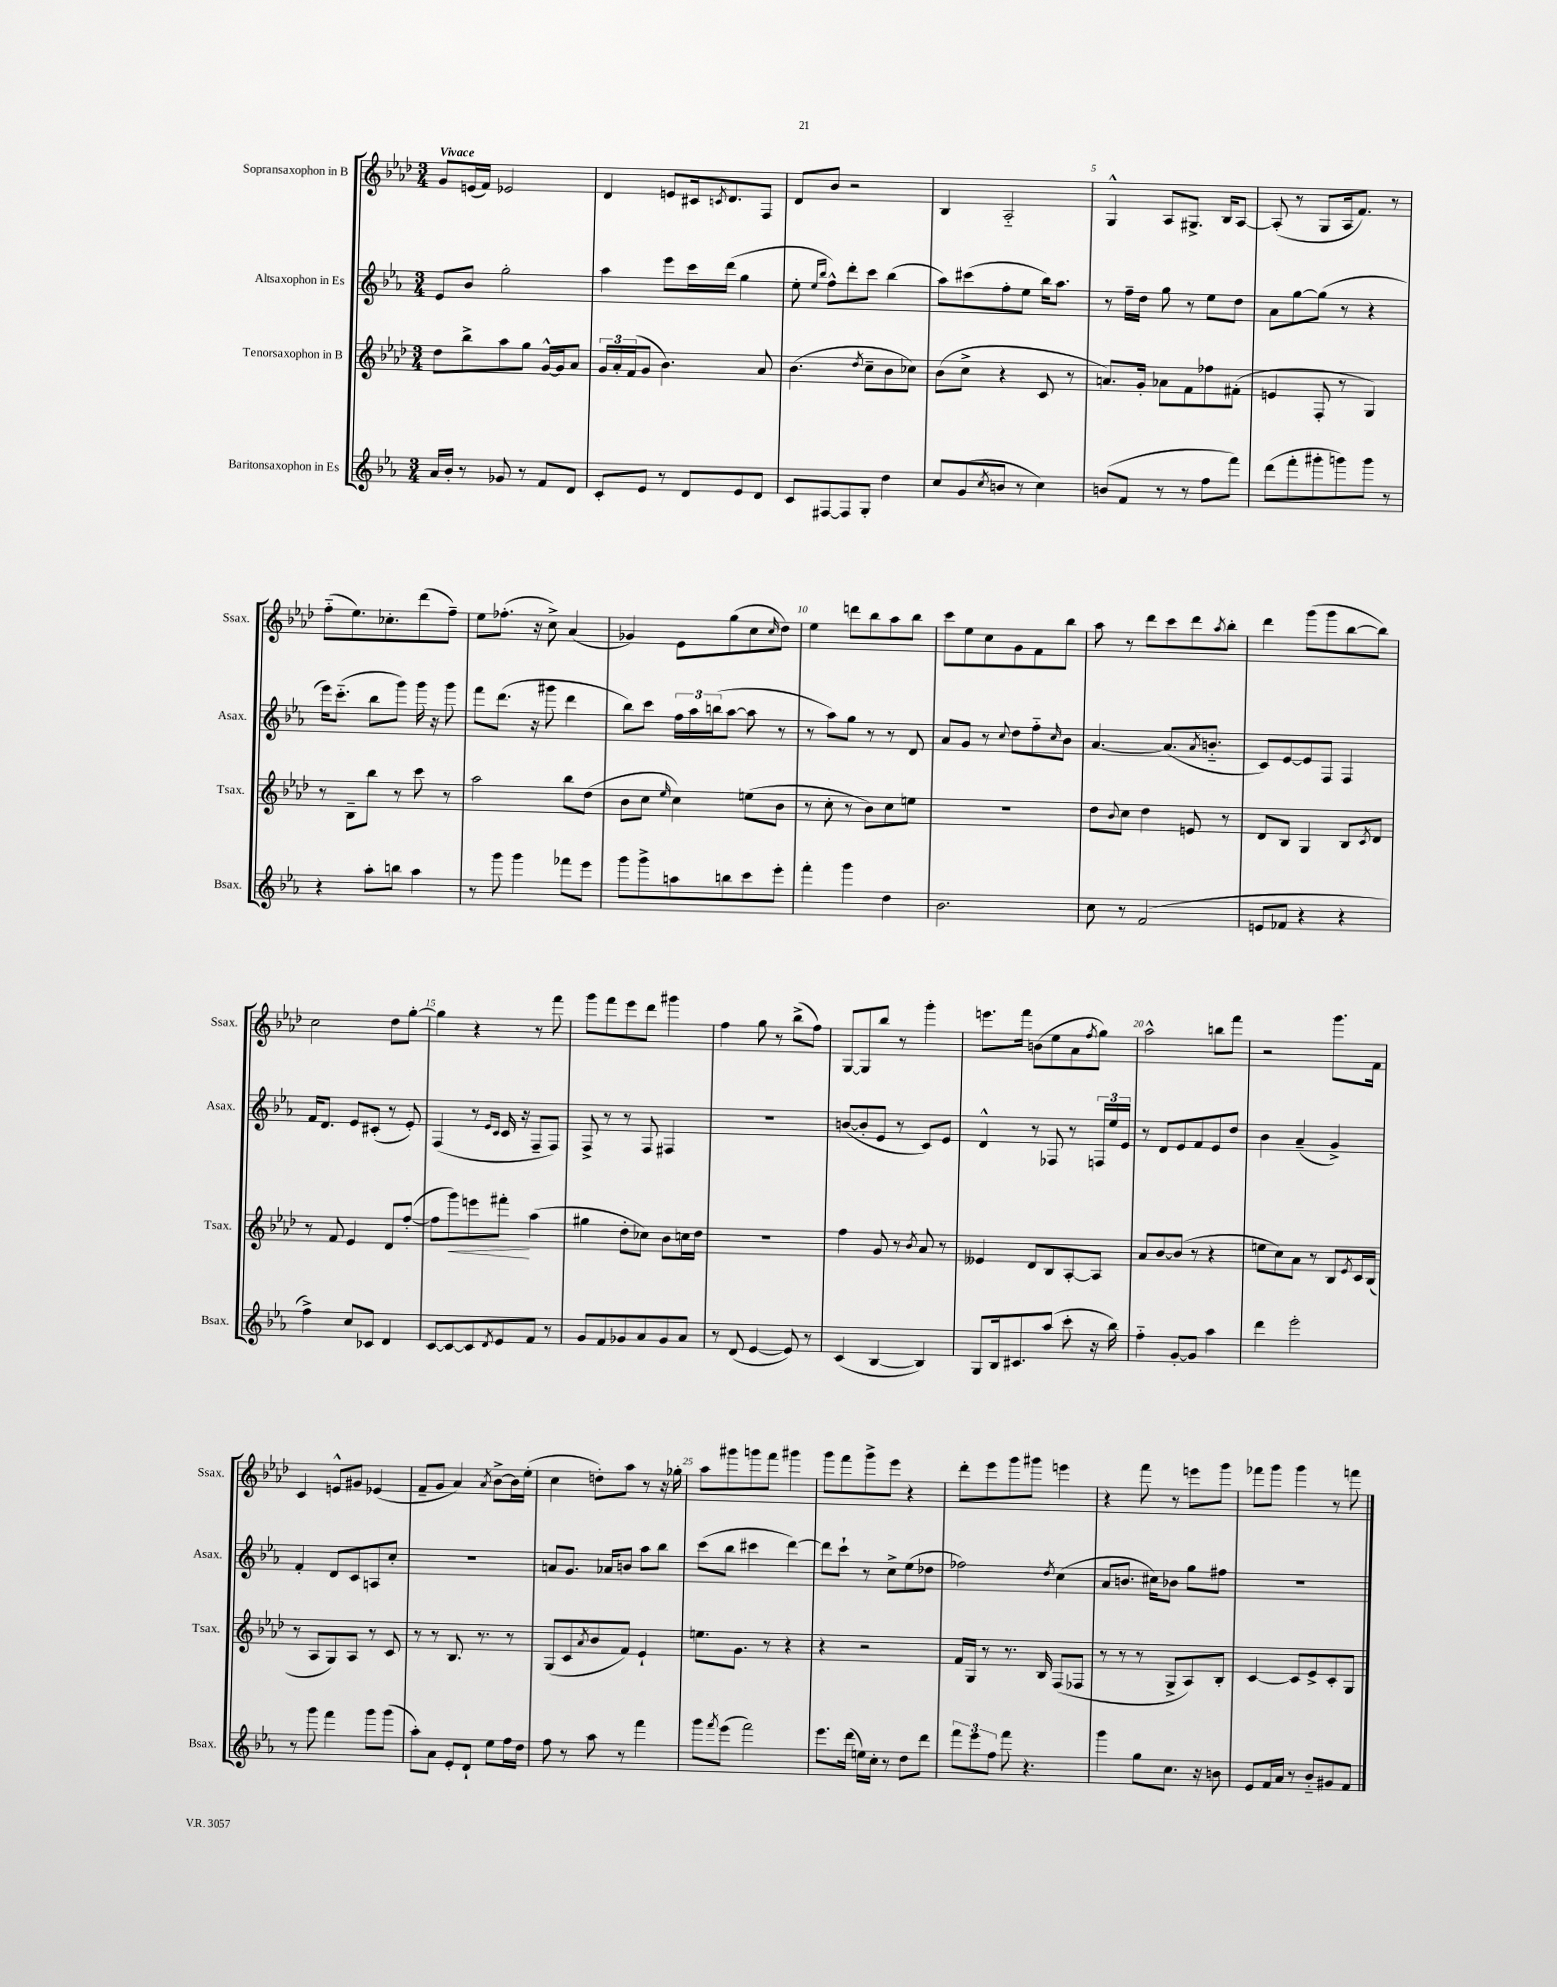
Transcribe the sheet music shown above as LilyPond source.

<<
\new StaffGroup <<
\new Staff = "s0" \with { instrumentName = "Sopransaxophon in B" shortInstrumentName = "Ssax." } {
    \clef treble \key aes \major \numericTimeSignature \time 3/4 \tempo "Vivace"
    g'8 e'16( f'16) ees'2 |
    des'4 e'8 cis'16 \acciaccatura { c'8 } des'8. f8 |
    des'8 bes'8 r2 |
    bes4 aes2-_ |
    g4-^ aes8 gis8.-> bes16 aes8~ |
    aes8-.( r8 g8 aes16 f'8.) r8 |
    f''8-_( ees''8.) ces''8.-. des'''8( f''8--) |
    ees''8 fes''8.-.( r16 c''8->) aes'4( |
    ges'4) ees'8 g''8( c''8 \grace { c''16 } des''8) |
    ees''4 d'''8 bes''8 aes''8 bes''8 |
    c'''8 ees''8 c''8 g'8 f'8 bes''8 |
    aes''8 r8 des'''8 c'''8 des'''8 \acciaccatura { aes''8 } bes''8-. |
    des'''4 g'''8( g'''8 bes''8~ bes''8) |
    c''2 des''8 g''8~-. |
    g''4 r4 r8 f'''8 |
    g'''8 f'''8 ees'''8 des'''8 gis'''4 |
    f''4 g''8 r8 bes''8->( f''8) |
    g8~ g8 bes''8 r8 g'''4-. |
    e'''8. f'''16 b'8( ees''8 aes'8 \acciaccatura { f''8 } g''8) |
    aes''2-^ b''8 f'''8 |
    r2 g'''8. f'16 |
    c'4 e'8-^ gis'8 ees'4( |
    f'8-- g'8 aes'4) \acciaccatura { aes'8 } bes'8~-> bes'16 ees''16-.( |
    c''4 d''8-.) aes''8 r8 r16 ges''16-. |
    aes''8 gis'''8 g'''8 f'''8 gis'''4 |
    g'''8 f'''8 g'''8-> ees'''8 r4 |
    des'''8-. ees'''8 g'''8 gis'''8 e'''4 |
    r4 f'''8 r8 e'''8 g'''8 |
    fes'''8 g'''8 g'''4 r8 f'''8 \bar "|." |
}
\new Staff = "s1" \with { instrumentName = "Altsaxophon in Es" shortInstrumentName = "Asax." } {
    \clef treble \key ees \major \numericTimeSignature \time 3/4
    ees'8 bes'8 g''2-. |
    aes''4 ees'''8 c'''16 d'''16( g''4 |
    ees''8-. \grace { ees''16 bes''16 } f''8-^) d'''8-. c'''8 bes''4( |
    aes''8) cis'''8( f''8-. ees''8 bes''16) aes''8. |
    r8 f''16-- d''16 g''8 r8 ees''8 d''8 |
    aes'8 g''8~ g''8( r8 r4 |
    ees'''16) c'''8.-_( bes''8 g'''8) g'''16 r16 g'''8 |
    f'''8 d'''8.( r16 gis'''8 d'''4 |
    bes''8) c'''8 \tuplet 3/2 { f''16 aes''16 b''16( } aes''8~ aes''8 r8 |
    r8 aes''8) g''8 r8 r8 d'8 |
    aes'8 g'8 r8 \appoggiatura { c''8 } d''8 f''8-_ \grace { c''16 } bes'8 |
    aes'4.~ aes'8.( \acciaccatura { aes'8 } b'8.-_ |
    c'8) ees'8~ ees'8 f8 f4 |
    f'16 d'8. ees'8 cis'8-.( r8 ees'8-.) |
    f4( r8 \grace { ees'16 c'16 } c'16 r16 f8-- f8) |
    f8-> r8 r8 f8 fis4 |
    R2. |
    b'8~( b'8-. ees'8 r8 c'8) ees'8 |
    d'4-^ r8 fes8 r8 \tuplet 3/2 { f16 ees''16 ees'16 } |
    r8 d'8 ees'8 f'8 ees'8 d''8 |
    bes'4 aes'4--( g'4->) |
    f'4-. d'8 c'8 a8 c''8-. |
    R2. |
    a'8 g'8. aes'16 b'8 aes''8 bes''8 |
    c'''8( bes''8 cis'''4 d'''4~) |
    d'''8 c'''8-! r8 c''8-> ees''8( des''8 |
    fes''2) \acciaccatura { d''8 } c''4( |
    aes'8 b'8. cis''16) bes'8 g''8 fis''8 |
    R2. \bar "|." |
}
\new Staff = "s2" \with { instrumentName = "Tenorsaxophon in B" shortInstrumentName = "Tsax." } {
    \clef treble \key aes \major \numericTimeSignature \time 3/4
    des''8 bes''8-> aes''8 g''8 g'16~-^ g'16 aes'8 |
    \tuplet 3/2 { g'16 aes'16-. f'16( } g'8 bes'4.) aes'8 |
    bes'4.( \acciaccatura { des''8 } c''8-- bes'8 ces''8) |
    bes'8( c''8-> r4 c'8 r8 |
    a'8.) g'16-. aes'8 f'8 fes''8 fis'8-.( |
    e'4 f8-. r8 g4) |
    r8 bes8-- bes''8 r8 c'''8 r8 |
    aes''2 bes''8 des''8( |
    bes'8 c''8 \grace { ees''16 } c''4) e''8( bes'8 |
    r8 c''8-. r8 bes'8) c''8 e''8 |
    R2. |
    des''8 \appoggiatura { bes'8 } c''8 des''4 e'8 r8 |
    des'8 bes8 g4 bes8 \acciaccatura { c'8 } des'8 |
    r8 f'8 ees'4 des'8 f''8~-.( |
    f''8 g'''8\<) e'''8 fis'''8-.\! aes''4( |
    gis''4 des''8-. ces''8) bes'8 c''16 des''16 |
    R2. |
    f''4 g'8 r8 \acciaccatura { bes'8 } aes'8 r8 |
    eeses'4 des'8 bes8 aes8~-. aes8 |
    aes'8 bes'8~ bes'8( r8 r4 |
    e''8 c''8) aes'8 r8 bes8 \acciaccatura { ees'8 } c'16 bes16( |
    r8 aes8 g8) aes8 r8 c'8 |
    r8 r8 bes8. r8. r8 |
    g8( c'8 \acciaccatura { aes'8 } bes'8 f'8) ees'4-! |
    e''8. g'8. r8 r4 |
    r4 r2 |
    f'16 g16 r8 r8. bes16 f8( fes8 |
    r8 r8 r8 g8-> aes8) bes8-. |
    c'4~ c'8 ees'8-> c'8-. g8 \bar "|." |
}
\new Staff = "s3" \with { instrumentName = "Baritonsaxophon in Es" shortInstrumentName = "Bsax." } {
    \clef treble \key ees \major \numericTimeSignature \time 3/4
    aes'16 bes'16-. r8 ges'8 r8 f'8 d'8 |
    c'8-. ees'8 r8 d'8 ees'8 d'8 |
    c'8 fis8~ fis8 g8-. d''4 |
    c''8 g'8( \acciaccatura { c''8 } b'8 r8 c''4) |
    b'8( f'8 r8 r8 f''8 f'''8) |
    d'''8( f'''8-. gis'''8-. g'''8) g'''8 r8 |
    r4 aes''8-. b''8 aes''4 |
    r8 g'''8 g'''4 fes'''8 ees'''8 |
    g'''8 g'''8-> a''8 b''8 c'''8 ees'''8-. |
    f'''4-. g'''4 d''4 |
    bes'2. |
    c''8 r8 f'2( |
    e'8 fes'8 r4 r4 |
    f''4->) c''8 ces'8 d'4 |
    c'8~ c'8~ c'8 \acciaccatura { d'8 } ees'8 f'8 r8 |
    g'8 f'8 ges'8 aes'8 ges'8 aes'8 |
    r8 d'8( ees'4~ ees'8) r8 |
    c'4( bes4~ bes4) |
    g8 bes16 cis'8. aes''8( c'''8-. r16 bes''16) |
    f''4-_ g'8~-. g'8 aes''4 |
    d'''4 ees'''2-. |
    r8 g'''8 f'''4 g'''8 g'''8( |
    aes''8-.) aes'8 ees'8-. d'8-! ees''8 f''16 d''16 |
    f''8 r8 aes''8 r8 f'''4 |
    g'''8 \acciaccatura { f'''8 } ees'''8( f'''2) |
    ees'''8. d'''16( e''16) c''16-. r8 d''8 d'''8 |
    \tuplet 3/2 { f'''8 ees'''8 f''8 } f'''8 r4. |
    g'''4 g''8 c''8. r16 b'8 |
    ees'8 f'16 aes'16 r8 bes'8-_ gis'8 f'8 \bar "|." |
}
>>
>>
\layout { \context { \Score \override BarNumber.break-visibility = ##(#f #t #t) barNumberVisibility = #(every-nth-bar-number-visible 5) } }
